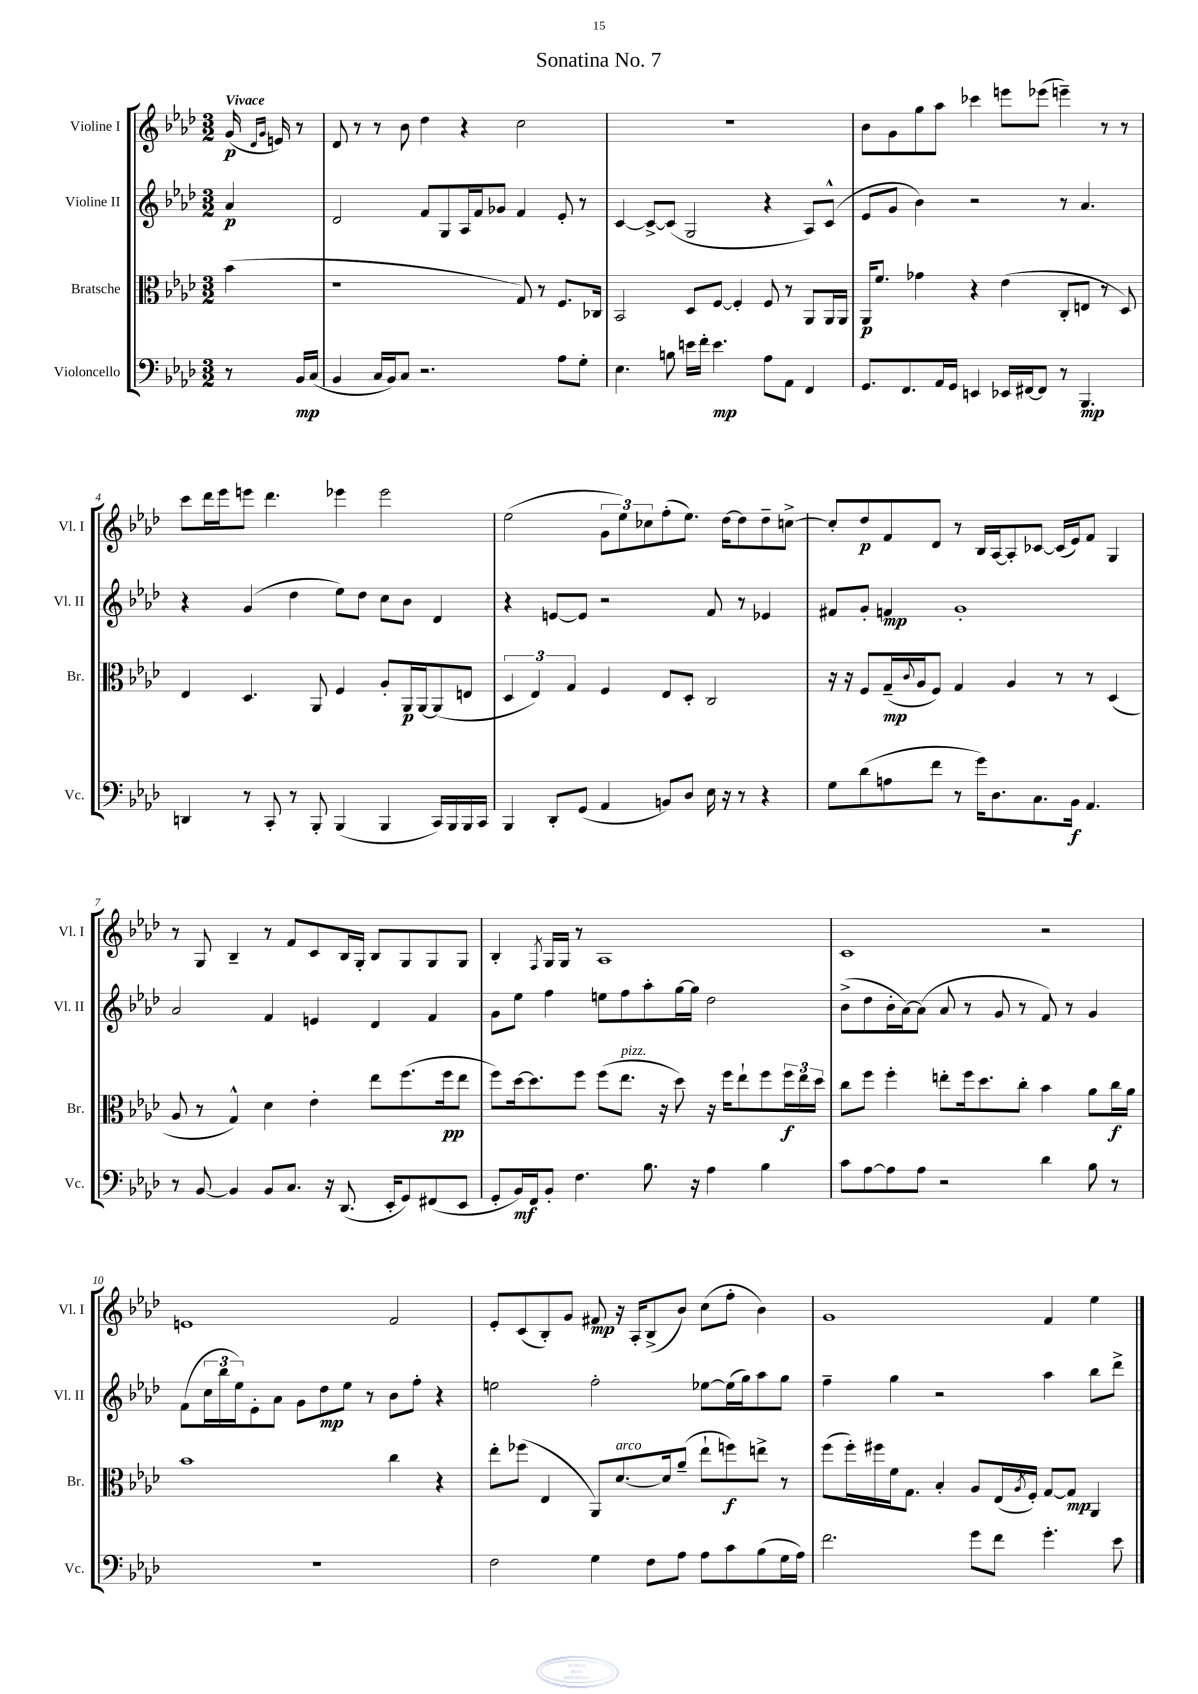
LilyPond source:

\header { title = "Sonatina No. 7" }
<<
\new StaffGroup <<
\new Staff = "s0" \with { instrumentName = "Violine I" shortInstrumentName = "Vl. I" } {
    \clef treble \key aes \major \numericTimeSignature \time 3/2 \partial 4 \tempo "Vivace"
    g'16\p( \grace { des'16 g'16 } e'16) r8 |
    des'8 r8 r8 bes'8 des''4 r4 c''2 |
    R1. |
    bes'8 g'8 g''8 aes''8 ces'''4 e'''8 ees'''8( e'''4--) r8 r8 |
    c'''8 des'''16 ees'''16 e'''8 des'''4. ees'''4 ees'''2 |
    ees''2( \tuplet 3/2 { g'8 ees''8) ces''8 } f''8-.( ees''8.) des''16~ des''8 des''8-- c''8~-> |
    c''8-. des''8\p f'8 des'8 r8 bes16 aes16~ aes8-. ces'8~ ces'16( ees'16) f'8 g4 |
    r8 g8 bes4-- r8 f'8 c'8 bes16 g16-. bes8 g8 g8 g8 |
    bes4-. \acciaccatura { f8 } g16 g16 r8 aes1 |
    c'1 r2 |
    e'1 f'2 |
    ees'8-. c'8( bes8-.) g'8 fis'8\mp r16 aes16-. bes8->( bes'8) c''8( f''8-. bes'4) |
    g'1 f'4 ees''4 \bar "|." |
}
\new Staff = "s1" \with { instrumentName = "Violine II" shortInstrumentName = "Vl. II" } {
    \clef treble \key aes \major \numericTimeSignature \time 3/2 \partial 4
    aes'4\p |
    des'2 f'8 g8 aes16 f'16 ges'8 f'4 ees'8-. r8 |
    c'4~ c'8~-> c'8( g2 r4 aes8) c'8-^( |
    ees'8 g'8 bes'4) r2 r8 aes'4. |
    r4 g'4( des''4 ees''8) des''8 c''8 bes'8 des'4 |
    r4 e'8~ e'8 r2 f'8 r8 ees'4 |
    fis'8 g'8-. f'4\mp g'1-. |
    aes'2 f'4 e'4 des'4 f'4 |
    g'8 ees''8 f''4 e''8 f''8 aes''8-. g''16~ g''16 des''2 |
    bes'8->( des''8 bes'16-. aes'16~) aes'8( aes'8 r8 g'8 r8 f'8) r8 g'4 |
    f'8( \tuplet 3/2 { c''16 bes''16 ees''16) } ees'8-. aes'8 g'8 des''8\mp ees''8 r8 bes'8 f''8-. r4 |
    e''2 f''2-. ees''8~ ees''16( g''16) aes''8 g''8 |
    f''4-- g''4 r2 aes''4 bes''8 des'''8-> \bar "|." |
}
\new Staff = "s2" \with { instrumentName = "Bratsche" shortInstrumentName = "Br." } {
    \clef alto \key aes \major \numericTimeSignature \time 3/2 \partial 4
    bes'4( |
    r1 g8) r8 f8. ces16 |
    bes,2 des8 f8~ f4-. f8 r8 aes,8 aes,16 aes,16 |
    aes,16\p f'8. ges'4 r4 ees'4( c8-. e8 r8 des8) |
    ees4 des4. aes,8 f4 aes8-. aes,16\p aes,16~ aes,8( e8 |
    \tuplet 3/2 { des4 ees4) g4 } f4 ees8 des8-. c2 |
    r16 r16 f8 g16--\mp( \appoggiatura { c'8 } aes16 f8) g4 aes4 r8 r8 des4( |
    aes8 r8 g4-^) des'4 ees'4-. ees''8 f''8.( f''16\pp ees''8 |
    f''8) des''16~ des''8. f''8 f''8( ees''8.^\markup { \italic "pizz." } r16 des''8) r16 f''16 ees''8-! f''8 \tuplet 3/2 { f''16\f ees''16 des''16 } |
    c''8 f''8 f''4-. e''8-. f''16 des''8. c''8-. bes'4 aes'8 c''16\f aes'16 |
    bes'1 c''4 r4 |
    ees''8-. fes''8( ees4 aes,8) des'8.~^\markup { \italic "arco" } des'16 aes'8--( ees''8-! f''8\f) e''8-> r8 |
    f''8( f''16-.) fis''16 f'16 g8. bes4-. aes8 ees16( \acciaccatura { aes8 } f16-.) g8~ g8\mp aes,4 \bar "|." |
}
\new Staff = "s3" \with { instrumentName = "Violoncello" shortInstrumentName = "Vc." } {
    \clef bass \key aes \major \numericTimeSignature \time 3/2 \partial 4
    r8 bes,16\mp c16( |
    bes,4 c16 bes,16) c8 r2. aes8 g8-. |
    ees4. b8 e'16 f'16-. e'4.\mp aes8 aes,8 f,4 |
    g,8. f,8. aes,16 g,16 e,4 ees,16 fis,16~ fis,8 r8 bes,,4.\mp |
    d,4 r8 c,8-. r8 bes,,8-. bes,,4( bes,,4 c,16) bes,,16 bes,,16 c,16 |
    bes,,4 des,8-. g,8( aes,4 b,8) des8 ees16 r16 r8 r4 |
    g8 des'8( a8 f'8 r8 g'16) des8. c8. bes,16\f aes,4. |
    r8 bes,8~ bes,4 bes,8 c8. r16 des,8.( ees,16-. g,8) fis,8( ees,8 |
    g,8-. bes,16\mf) f,16 bes,8-. f4. bes8. r16 aes4 bes4 |
    c'8 aes8~ aes8 aes8 r2 des'4 bes8 r8 |
    R1. |
    f2 g4 f8 aes8 aes8 c'8 bes8( g16 aes16) |
    f'2. g'8 f'8 g'4.-. ees'8 \bar "|." |
}
>>
>>
